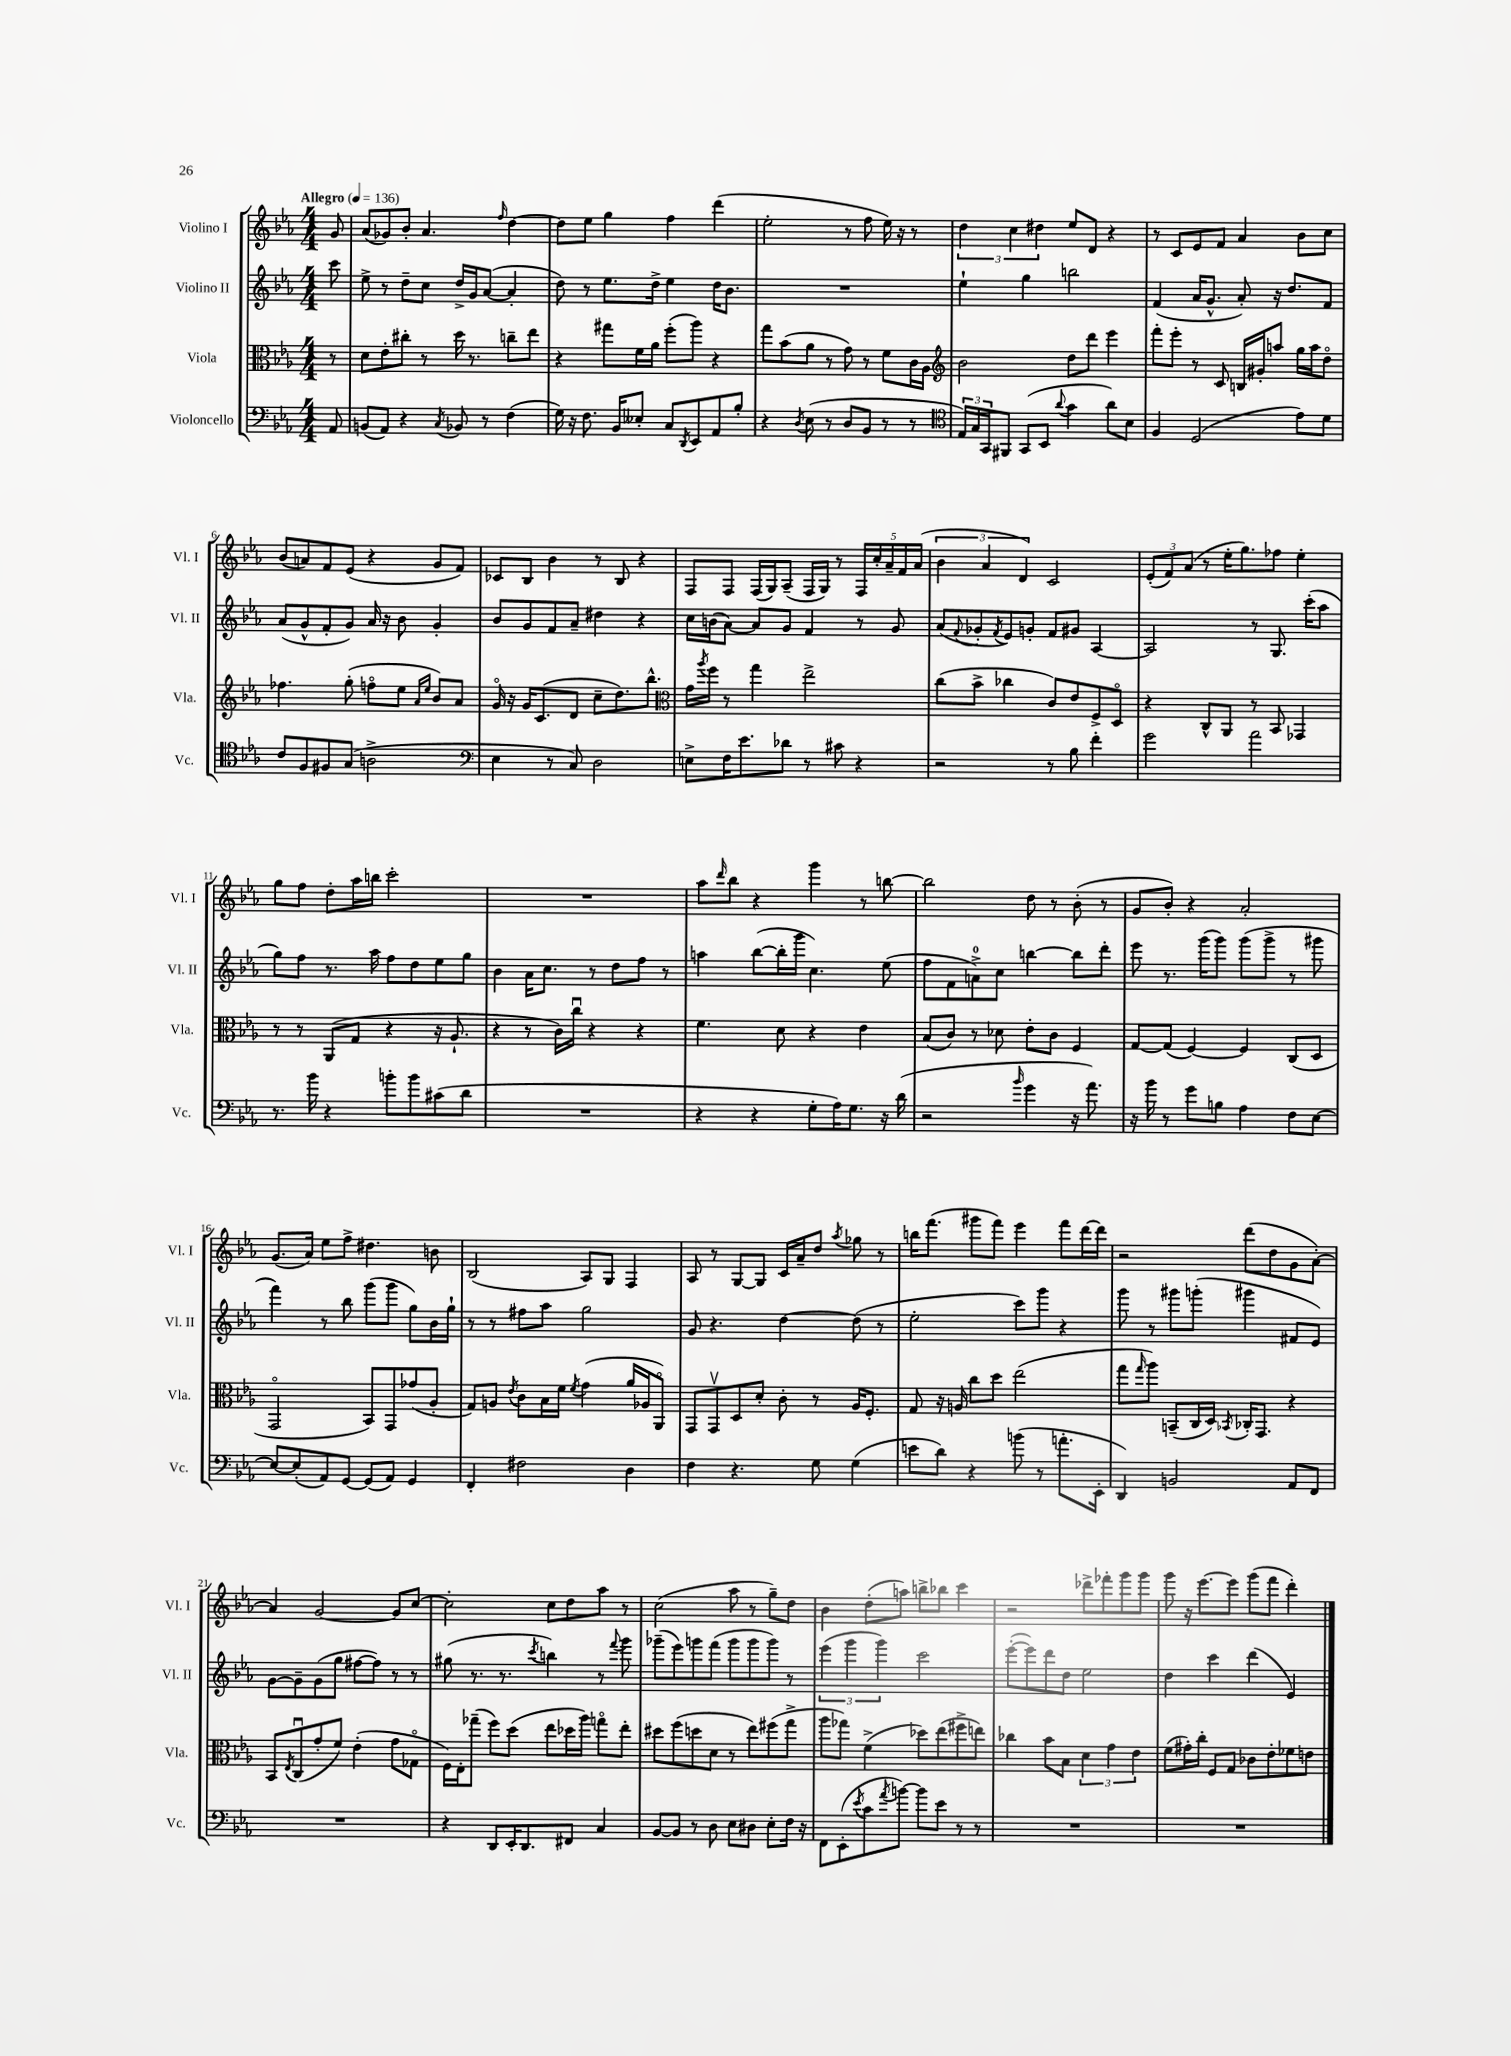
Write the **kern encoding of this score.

**kern	**kern	**kern	**kern
*part4	*part3	*part2	*part1
*staff4	*staff3	*staff2	*staff1
*I"Violoncello	*I"Viola	*I"Violino II	*I"Violino I
*I'Vc.	*I'Vla.	*I'Vl. II	*I'Vl. I
*clefF4	*clefC3	*clefG2	*clefG2
*k[b-e-a-]	*k[b-e-a-]	*k[b-e-a-]	*k[b-e-a-]
*M4/4	*M4/4	*M4/4	*M4/4
*MM136	*MM136	*MM136	*MM136
=	=	=	=
!	!	!	!LO:TX:a:B:t=Allegro
8AA-/	8r	8ccc\	8g/
=1	=1	=1	=1
(8BBn/L	8d\L	8ee-^\	(8a-/L
8AA-/J)	8e-'\	8r	8g-X/)
4r	8cc#X'\J	8dd~\L	8b-'/J
.	8r	8cc\J	4.a-/
8qC/	.	.	.
8BB-X/	16dd\	16dd^/LL	.
.	8.r	16g/J	.
8r	.	([8a-/J	.
.	.	.	16qqff/
(4F\	8ccn~\L	4a-'/]	[4dd\
.	8ee-\J	.	.
=2	=2	=2	=2
16G\)	4r	8dd\)	8dd\L]
16r	.	.	.
8.F\	.	8r	8ee-\J
.	8gg#X\L	8.ee-\L	4gg\
16BB-/KL	.	.	.
8E--X'/J	16f\L	.	.
.	16a-\JJ	16dd^\Jk	.
8C/L	(8ff'\L	4ee-\	4ff\
8qDD/	.	.	.
8EE-/	8aa-\J)	.	.
8AA-/	4r	16dd\KL	(4ddd\
.	.	8.b-\J	.
8B-'/J	.	.	.
=3	=3	=3	=3
4r	8gg\L	1r	2ee-'\
.	(8b-\	.	.
8qD/	.	.	.
(8E-\	8a-\J	.	.
8r	8r	.	.
8D/L	8g\)	.	8r
8BB-/J	8r	.	8ff\
8r	8f\L	.	16ee-\)
.	.	.	16r
8r	16c\L	.	8r
.	16A-\JJ	.	.
=4	=4	=4	=4
*clefC4	*clefG2	*	*
24E-/LL)	2b-\	4ee-`\	6dd\
24G/	.	.	.
24GG/J	.	.	.
8FF#X/J	.	.	.
.	.	.	6cc\
(8GG/L	.	4gg\	.
.	.	.	6dd#X\
8BB-/J	.	.	.
8qqa-/	.	.	.
4g\	8dd\L	2bbn\	8ee-/L
.	8ddd\J	.	8d/J
8a-\L)	4eee-\	.	4r
8B-\J	.	.	.
=5	=5	=5	=5
4F/	8fff'\L	(4f/	8r
.	8eee-'\J	.	8c/L
(2D/	8r	16a-/KL	8e-/
.	.	8.g^^/J	.
.	8c/	.	8f/J
.	16Bn/LL	8a-'/)	4a-/
.	16g#X'/J	.	.
.	8aan/J	16r	.
.	.	8.dd/L	.
8e-\L)	16gg\LL	.	8b-\L
.	16aa\J	.	.
8d\J	8dd\J	8f/J	8cc\J
!!LO:LB:g=z
=6	=6	=6	=6
8c/L	4.ff-X\	(8a-/L	(8b-/L
8F/	.	8g^^/	8an/)
8F#X/	.	8f'/	8f/
(8G/J	(8gg'\	8g/J)	(8e-/J
2An^\	8ffn\L	16a-/	4r
.	.	16r	.
.	8ee-\J	8b-\	.
.	16qqa-/LL	.	.
.	16qqee-/JJ	.	.
.	8b-/L)	4g'/	8g/L
.	8a-/J	.	8f/J)
=7	=7	=7	=7
*clefF4	*	*	*
4E-\	16g/	8b-/L	8c-X/L
.	16r	.	.
.	16g/KL	8g/	8B-/J
.	(8.c/	.	.
8r	.	8f/	4b-\
8C/)	8d/J	8a-~/J	.
2D\	8cc~\L	4dd#X\	8r
.	8.dd\)	.	8B-/
.	.	4r	4r
.	8.bb-^^\J	.	.
=8	=8	=8	=8
*	*clefC3	*	*
8En^\L	16g\LL	16cc\LL	8F/L
.	8qaa-/	.	.
.	16ff\JJ	(16bn\J	.
16F\K	8r	[8a-\J)	8F/J
8.e-\	.	.	.
.	4gg\	8a-/L]	(16F/LL
.	.	.	16G/J)
8d-X\J	.	8g/J	(8A-~/J
8r	2ee-^\	4f/	16F/LL
.	.	.	16G/JJ)
8c#X\	.	.	8r
4r	.	8r	20F/LL
.	.	.	20cc'/
.	.	.	20a-~/
.	.	8g/	.
.	.	.	20f/
.	.	.	(20a-/JJ
=9	=9	=9	=9
2r	(8cc\L	(8a-/L	6b-\
.	.	8qqf/	.
.	8b-^\J	8g-X'/	.
.	.	.	6a-/
.	.	8qf/	.
.	4cc-X\	8e-/)	.
.	.	.	6d/)
.	.	8gn'/J	.
8r	8c/L)	8f/L	2c/
8B-\	8e-/	8g#X/J	.
4f'\	8F^/	[4A-/	.
.	8D/J	.	.
=10	=10	=10	=10
2g\	4r	2A-/]	(12e-'/L
.	.	.	12f/)
.	.	.	(12a-/J
.	8C^^/L	.	8r
.	8AA-/J	.	16ee-'\KL
.	.	.	8.gg\)
2a-\	8r	8r	.
.	8BB-/	8.G/	8ff-X\J
.	4GG-X/	.	4ee-'\
.	.	(16ccc'\KL	.
.	.	8aa-\J	.
!!LO:LB:g=z
=11	=11	=11	=11
8.r	8r	8gg\L)	8gg\L
.	8r	8ff\J	8ff\J
16b-\	.	.	.
4r	(8AA-/L	8.r	8dd'\L
.	8G/J	.	16aa-\L
.	.	16aa-\	16bbn\JJ
8bn'\L	4r	8ff\L	2ccc'\
8b\	.	8dd\	.
(8c#X\	16r	8ee-\	.
.	8.A-`/	.	.
8d\J	.	8gg\J	.
=12	=12	=12	=12
1r	4r	4b-\	1r
.	8r	16a-\KL	.
.	.	8.cc\J	.
.	16c\LL)	.	.
.	16ccu\JJ	.	.
.	4r	8r	.
.	.	8dd\L	.
.	4r	8ff\J	.
.	.	8r	.
=13	=13	=13	=13
4r	4.f\	4aan\	8aa-\L
.	.	.	16qqddd/
.	.	.	8bb-\J
4r	.	([8bb-\L	4r
.	8d\	16bb-'\L]	.
.	.	16ggg\JJ	.
8G'\L	4r	4.cc\)	4ggg\
16A-\K)	.	.	.
8.G\J	.	.	.
.	4e-\	.	8r
16r	.	(8ee-\	[8bbn\
(16d\	.	.	.
=14	=14	=14	=14
2r	(8B-/L	8ff\L	2bb\]
.	8c/J)	8f\	.
.	8r	8an^\)	.
.	8d-X\	8cc\J	.
16qqb-/	.	.	.
4g\	8e-'\L	[4bbn\	8dd\
.	8c\J	.	8r
16r	4F/	8bb\L]	(8b-'\
8.a-\)	.	.	.
.	.	8ddd'\J	8r
=15	=15	=15	=15
16r	[8G/L	8eee-\	8g/L
16b-\	.	.	.
8r	(8G/J]	8.r	8b-'/J)
8g\L	[4F/)	.	4r
.	.	(16ggg\KL	.
8Bn\J	.	8ggg\J)	.
4A-\	4F/]	(8ggg\L	2a-'/
.	.	8ggg^\J	.
8F\L	(8C/L	8r	.
[8E-\J	8D/J	8ggg#X\	.
!!LO:LB:g=z
=16	=16	=16	=16
8E-/L_	2GG/	4fff\)	(8.g/L
(8E-'/]	.	.	.
.	.	.	16a-/Jk)
8AA-/)	.	8r	8ee-\L
[8GG/J	.	8bb-\	8ff^\J
(8GG/L]	8BB-/L)	(8ggg\L	4.dd#X\
8AA-/J)	8GG/	8ggg\J	.
4GG/	(8g-X/	8gg\L)	.
.	8A-'/J	16b-\L	8bn\
.	.	16gg`\JJ	.
=17	=17	=17	=17
4FF'/	8G/L)	8r	(2B-/
.	8An/J	8r	.
.	8qe-/	.	.
2F#X\	8c\L	8ff#X\L	.
.	16B-\L	8aa-\J	.
.	16f\JJ	.	.
.	8qf/	.	.
.	(4g\	2gg\	8A-/L)
.	.	.	8G/J
4D\	16a-/LL	.	4F/
.	16A-X/J	.	.
.	8AA-/J)	.	.
=18	=18	=18	=18
4F\	8GG/L	8g/	8A-/
.	8GGv/	4.r	8r
4.r	8D/	.	[8G/L
.	8d'/J	.	8G/J]
.	8c'\	[4dd\	16c/LL
.	.	.	16a-~/J
8G\	8r	.	8dd/J
.	.	.	8qaa-/
(4G\	16A-/KL	(8dd\]	8gg-X\
.	8.F'/J	.	.
.	.	8r	8r
=19	=19	=19	=19
8en\L	8G/	2ee-'\	16bbn\KL
.	.	.	(8.fff\J
8d\J)	16r	.	.
.	16An/	.	.
4r	8cc\L	.	8ggg#X\L
.	8dd\J	.	8fff\J)
(8bn\	(2ee-\	8ccc\L)	4eee-\
8r	.	8ggg\J	.
8.an'\L	.	4r	8fff\L
.	.	.	[16ddd\L
16EE-'\Jk	.	.	16ddd\JJ]
=20	=20	=20	=20
4DD/)	8gg\L	8ggg\	2r
.	16qqgg/	.	.
.	8aa-\J)	8r	.
2BBn/	(8BBn~/L	8ggg#X\L	.
.	16C/L	(8gggn'\J	.
.	16D/JJ)	.	.
.	8qBB-X/	.	.
.	16C-X'/KL	4ggg#X\	(8ddd\L
.	8.GG/J	.	.
.	.	.	8dd\
8AA-/L	4r	8f#X/L	8g\
8FF/J	.	8e-/J)	[8a-'\J)
!!LO:LB:g=z
=21	=21	=21	=21
1r	8BB-/L	[8g\L	4a-/]
.	8qE-/	.	.
.	(8Cu/	8g~\]	.
.	8g'/	(8g\	[2g/
.	8f/J)	8gg\J	.
.	(4e-'\	[8ff#X\L	.
.	.	8ff#\J])	.
.	8g\L	8r	8g/L]
.	8G-X\J	8r	[8cc/J
=22	=22	=22	=22
4r	16F\LL)	(8gg#X\	2cc'\]
.	16E-'\J	.	.
.	(8gg-X~\J	8.r	.
8DD/L	8ff\L)	.	.
.	.	8.r	.
16EE-'/K	(8dd\J	.	.
8.DD/	.	.	.
.	.	8qccc/	.
.	8ee-\L	4bbn\)	8cc\L
8FF#X/J	16dd-X\L	.	8dd\
.	16aa-\JJ)	.	.
4C/	8ggn\L	8r	8aa-\J
.	.	8qqfff/	.
.	8ee-'\J	8ggg\	8r
=23	=23	=23	=23
[8BB-/L	8dd#X\L	(8ggg-X~\L	(2cc\
8BB-/J]	(8ff\	8eee-\)	.
8r	8ddn\	8gggn\	.
8D\	8d\J	(8fff\J	.
8E-\L	8r	8ggg\L	8aa-\
8D#X\J	8ee-\L)	8ggg\	8r
8E-'\L	(8ff#X\	8ggg\J)	8gg~\L)
16F\Jk	8gg^\J	8r	8dd\J
16r	.	.	.
=24	=24	=24	=24
8FF\L	8aa-\L	(6eee-\	4b-\
(8EE-'\	8gg-X\J)	.	.
.	.	6ggg\	.
8qe-/	.	.	.
8c\	(4f^\	.	(8dd'\L
.	.	6ggg\)	.
8qa-/	.	.	.
[8bn\J)	.	.	8aan\J)
8b\L]	8dd-X\L)	2ccc\	8bbn^\L
8e-\J	(8ee-\	.	8bb-X\J
8r	8ff#X^\	.	4ccc\
8r	8een\J)	.	.
=25	=25	=25	=25
1r	4cc-X\	([8eee-'\L	2r
.	.	8eee-\])	.
.	8b-\L	8ddd\	.
.	8B-\J	8dd\J	.
.	6d\	2ee-\	8ddd-X^\L
.	.	.	8fff-X'\
.	6g\	.	.
.	.	.	8ggg\
.	6e-\	.	.
.	.	.	8ggg\J
=26	=26	=26	=26
1r	(8f\L	4dd\	8ggg\
.	16g#X'\L)	.	16r
.	16cc'\JJ	.	[8.eee-\L
.	8F/L	4ccc\	.
.	8G/J	.	8eee-\J]
.	8c-X\L	(4ddd\	(8ggg\L
.	8e-'\	.	8fff\J
.	8f-X\	4e-/)	4ddd'\)
.	8en\J	.	.
==	==	==	==
*-	*-	*-	*-
